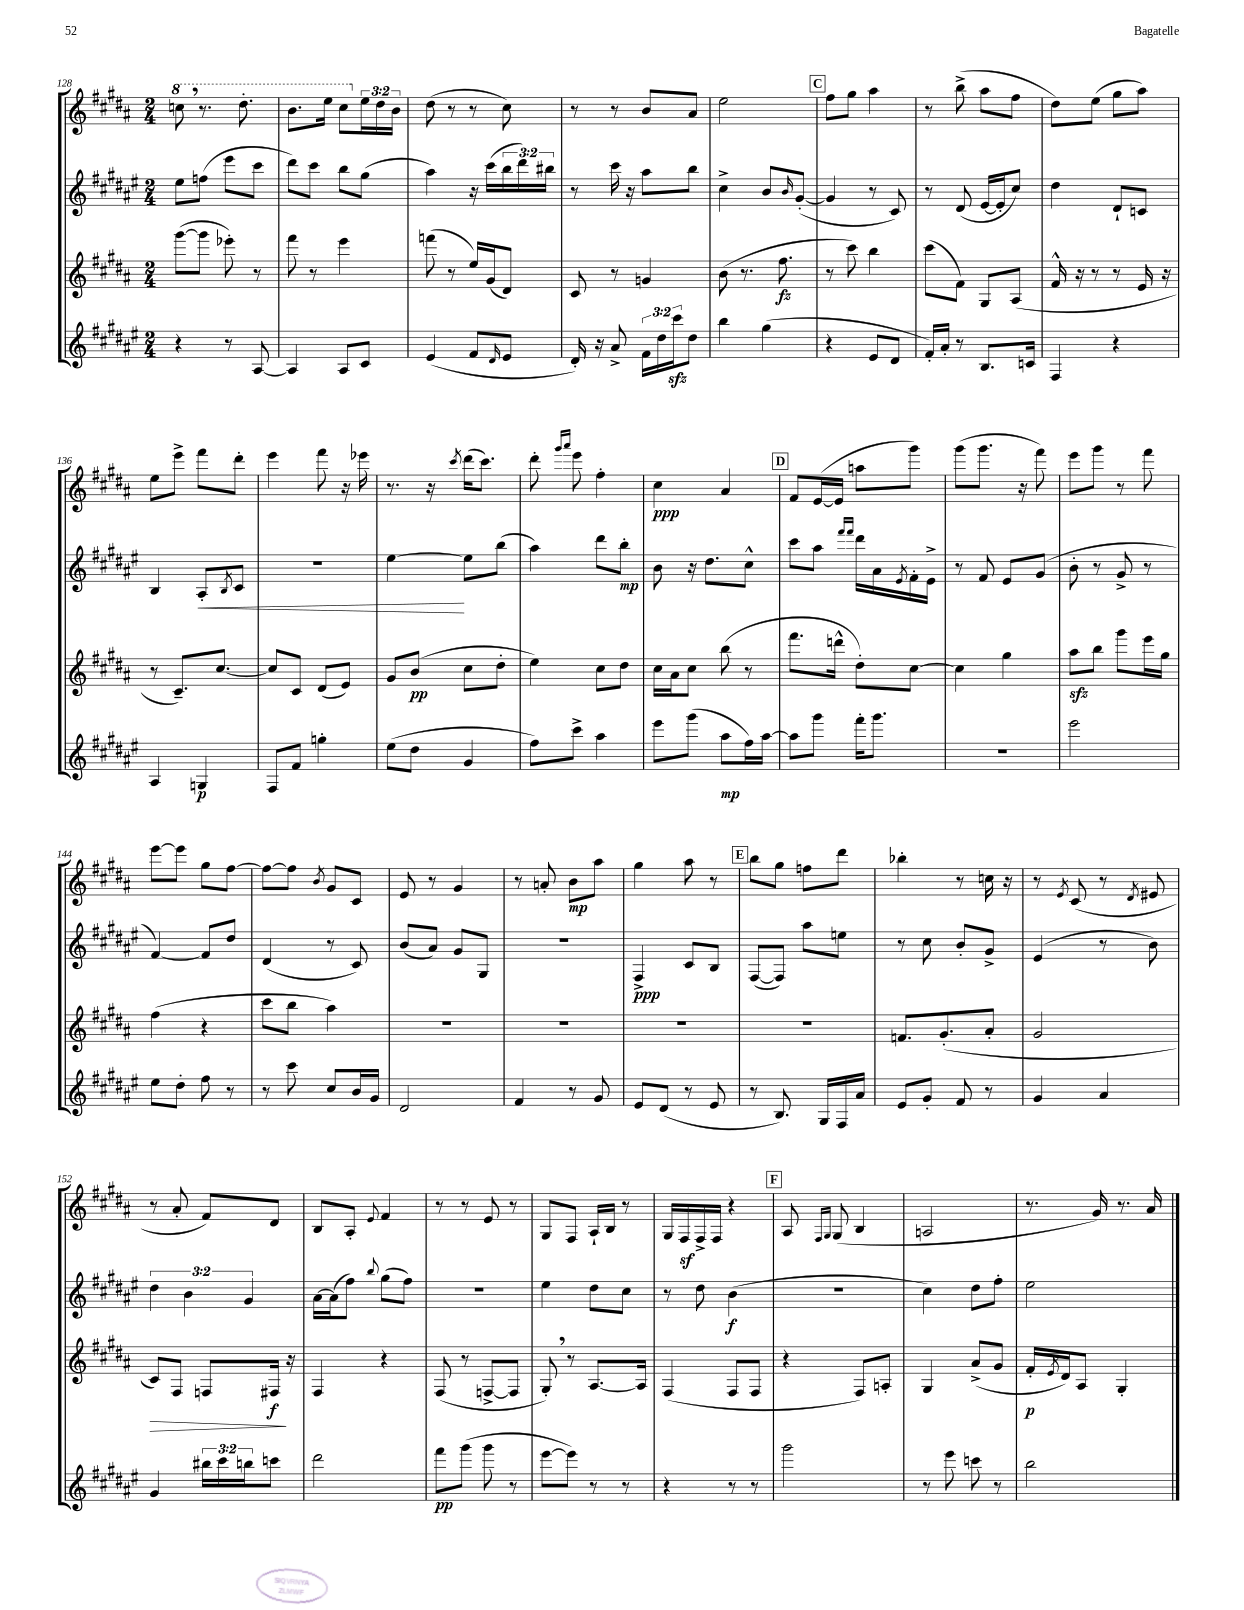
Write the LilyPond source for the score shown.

<<
\new StaffGroup <<
\new Staff = "s0" {
    \clef treble \key b \major \numericTimeSignature \time 2/4 \override Staff.TupletNumber.text = #tuplet-number::calc-fraction-text
    \ottava #1 c'''8 \breathe r8. dis'''8.-. |
    b''8. e'''16 cis'''8 \ottava #0 \tuplet 3/2 { e''16 dis''16 b'16 } |
    dis''8( r8 r8 cis''8) |
    r8 r8 b'8 ais'8 |
    e''2 |
    \mark \markup { \box "C" } fis''8 gis''8 ais''4 |
    r8 b''8->( ais''8 fis''8 |
    dis''8) e''8( gis''8 ais''8) |
    e''8 e'''8-> fis'''8 dis'''8-. |
    e'''4 fis'''8 r16 ees'''16 |
    r8. r16 \acciaccatura { cis'''8 } dis'''16( cis'''8.) |
    dis'''8-. \grace { gis'''16 ais'''16 } e'''8 fis''4-. |
    cis''4\ppp ais'4 |
    \mark \markup { \box "D" } fis'8 e'16~( e'16 a''8 gis'''8) |
    gis'''8( gis'''8. r16 fis'''8) |
    e'''8 gis'''8 r8 fis'''8 |
    e'''8~ e'''8 gis''8 fis''8~ |
    fis''8~ fis''8 \acciaccatura { b'8 } gis'8 cis'8 |
    e'8 r8 gis'4 |
    r8 a'8-. b'8\mp ais''8 |
    gis''4 ais''8 r8 |
    \mark \markup { \box "E" } b''8 gis''8 f''8 dis'''8 |
    bes''4-. r8 c''16 r16 |
    r8 \acciaccatura { e'8 } cis'8( r8 \acciaccatura { dis'8 } eis'8 |
    r8 ais'8-. fis'8) dis'8 |
    b8 ais8-. \appoggiatura { e'8 } fis'4 |
    r8 r8 e'8 r8 |
    gis8 fis8 ais16-! b16 r8 |
    gis16 fis16\sf fis16-> fis16 r4 |
    \mark \markup { \box "F" } ais8 \grace { fis16 gis16 } gis8( b4 |
    a2 |
    r8. gis'16) r8. ais'16 \bar "|." |
}
\new Staff = "s1" {
    \clef treble \key fis \major \numericTimeSignature \time 2/4 \override Staff.TupletNumber.text = #tuplet-number::calc-fraction-text
    eis''8 f''8( eis'''8 cis'''8 |
    dis'''8) cis'''8 b''8 gis''8( |
    ais''4) r16 cis'''16( \tuplet 3/2 { b''16 dis'''16) bis''16 } |
    r8 cis'''16 r16 ais''8 b''8 |
    cis''4-> b'8 \grace { b'16 } gis'8~-.( |
    \mark \markup { \box "C" } gis'4 r8 cis'8) |
    r8 dis'8( eis'16~ eis'16-. cis''8) |
    dis''4 dis'8-! c'8 |
    b4 ais8-.\< \acciaccatura { b8 } cis'8 |
    R2 |
    eis''4~\! eis''8 b''8( |
    ais''4) dis'''8 b''8-.\mp |
    b'8 r16 dis''8. cis''8-^ |
    \mark \markup { \box "D" } cis'''8 ais''8 \grace { fis'''16 fis'''16 } dis'''16 ais'16 \acciaccatura { eis'8 } fis'16-. eis'16-> |
    r8 fis'8 eis'8 gis'8( |
    b'8-. r8 gis'8-> r8 |
    fis'4~) fis'8 dis''8 |
    dis'4( r8 cis'8) |
    b'8( ais'8) gis'8 gis8 |
    R2 |
    fis4->\ppp cis'8 b8 |
    \mark \markup { \box "E" } fis8~( fis8) ais''8 e''8 |
    r8 cis''8 b'8-. gis'8-> |
    eis'4( r8 b'8) |
    \tuplet 3/2 { dis''4 b'4 gis'4 } |
    ais'16~ ais'16( fis''8) \appoggiatura { b''8 } gis''8( fis''8) |
    R2 |
    eis''4 dis''8 cis''8 |
    r8 dis''8 b'4\f( |
    \mark \markup { \box "F" } r2 |
    cis''4) dis''8 fis''8-. |
    eis''2 \bar "|." |
}
\new Staff = "s2" {
    \clef treble \key b \major \numericTimeSignature \time 2/4
    gis'''8~( gis'''8 ees'''8-.) r8 |
    fis'''8 r8 e'''4 |
    f'''8( r8 e''16) gis'16( dis'8) |
    cis'8 r8 g'4 |
    b'8( r8. fis''8.\fz |
    \mark \markup { \box "C" } r8 cis'''8) b''4 |
    cis'''8( fis'8) gis8 ais8( |
    fis'16-^ r16 r8 r8 e'16 r16 |
    r8 cis'8.--) cis''8.~ |
    cis''8 cis'8 dis'8( e'8) |
    gis'8 b'8\pp( cis''8 dis''8-. |
    e''4) cis''8 dis''8 |
    cis''16 ais'16 cis''8 b''8( r8 |
    \mark \markup { \box "D" } fis'''8. d'''16-^ dis''8-.) cis''8~ |
    cis''4 gis''4 |
    ais''8\sfz b''8 gis'''8 e'''16 gis''16 |
    fis''4( r4 |
    cis'''8 b''8 ais''4) |
    R2 |
    R2 |
    R2 |
    \mark \markup { \box "E" } R2 |
    f'8. gis'8.-.( ais'8-. |
    gis'2 |
    cis'8\>) fis8 f8 fis16\f\! r16 |
    fis4 r4 |
    fis8( r8 f8~-> f8 |
    gis8-.) \breathe r8 ais8.~ ais16 |
    fis4( fis8 fis8 |
    \mark \markup { \box "F" } r4 fis8) a8-. |
    gis4 ais'8->( gis'8 |
    fis'16-.\p \acciaccatura { e'8 } dis'16) ais8 gis4-. \bar "|." |
}
\new Staff = "s3" {
    \clef treble \key fis \major \numericTimeSignature \time 2/4 \override Staff.TupletNumber.text = #tuplet-number::calc-fraction-text
    r4 r8 ais8~ |
    ais4 ais8 cis'8 |
    eis'4( fis'8 \grace { dis'16 } eis'8 |
    dis'16-.) r16 ais'8-> \tuplet 3/2 { fis'16 dis''16 cis'''16\sfz } dis''8 |
    b''4 gis''4( |
    \mark \markup { \box "C" } r4 eis'8 dis'8 |
    fis'16-.) ais'16-. r8 b8. c'16 |
    fis4 r4 |
    ais4 g4\p |
    fis8 fis'8 g''4-. |
    eis''8( dis''8 gis'4 |
    fis''8) cis'''8-> ais''4 |
    eis'''8 gis'''8( ais''8\mp fis''16) ais''16~ |
    \mark \markup { \box "D" } ais''8 gis'''8 fis'''16-. gis'''8. |
    R2 |
    eis'''2 |
    eis''8 dis''8-. fis''8 r8 |
    r8 cis'''8 cis''8 b'16 gis'16 |
    dis'2 |
    fis'4 r8 gis'8 |
    eis'8 dis'8( r8 eis'8 |
    \mark \markup { \box "E" } r8 b8.) gis16 fis16 ais'16 |
    eis'8 gis'8-. fis'8 r8 |
    gis'4 ais'4 |
    gis'4 \tuplet 3/2 { bis''16 cis'''16 b''16 } c'''8 |
    dis'''2 |
    fis'''8\pp gis'''8( gis'''8 r8 |
    eis'''8~ eis'''8) r8 r8 |
    r4 r8 r8 |
    \mark \markup { \box "F" } gis'''2 |
    r8 eis'''8 c'''8 r8 |
    b''2 \bar "|." |
}
>>
>>
\layout { \context { \Score currentBarNumber = #128 } }
